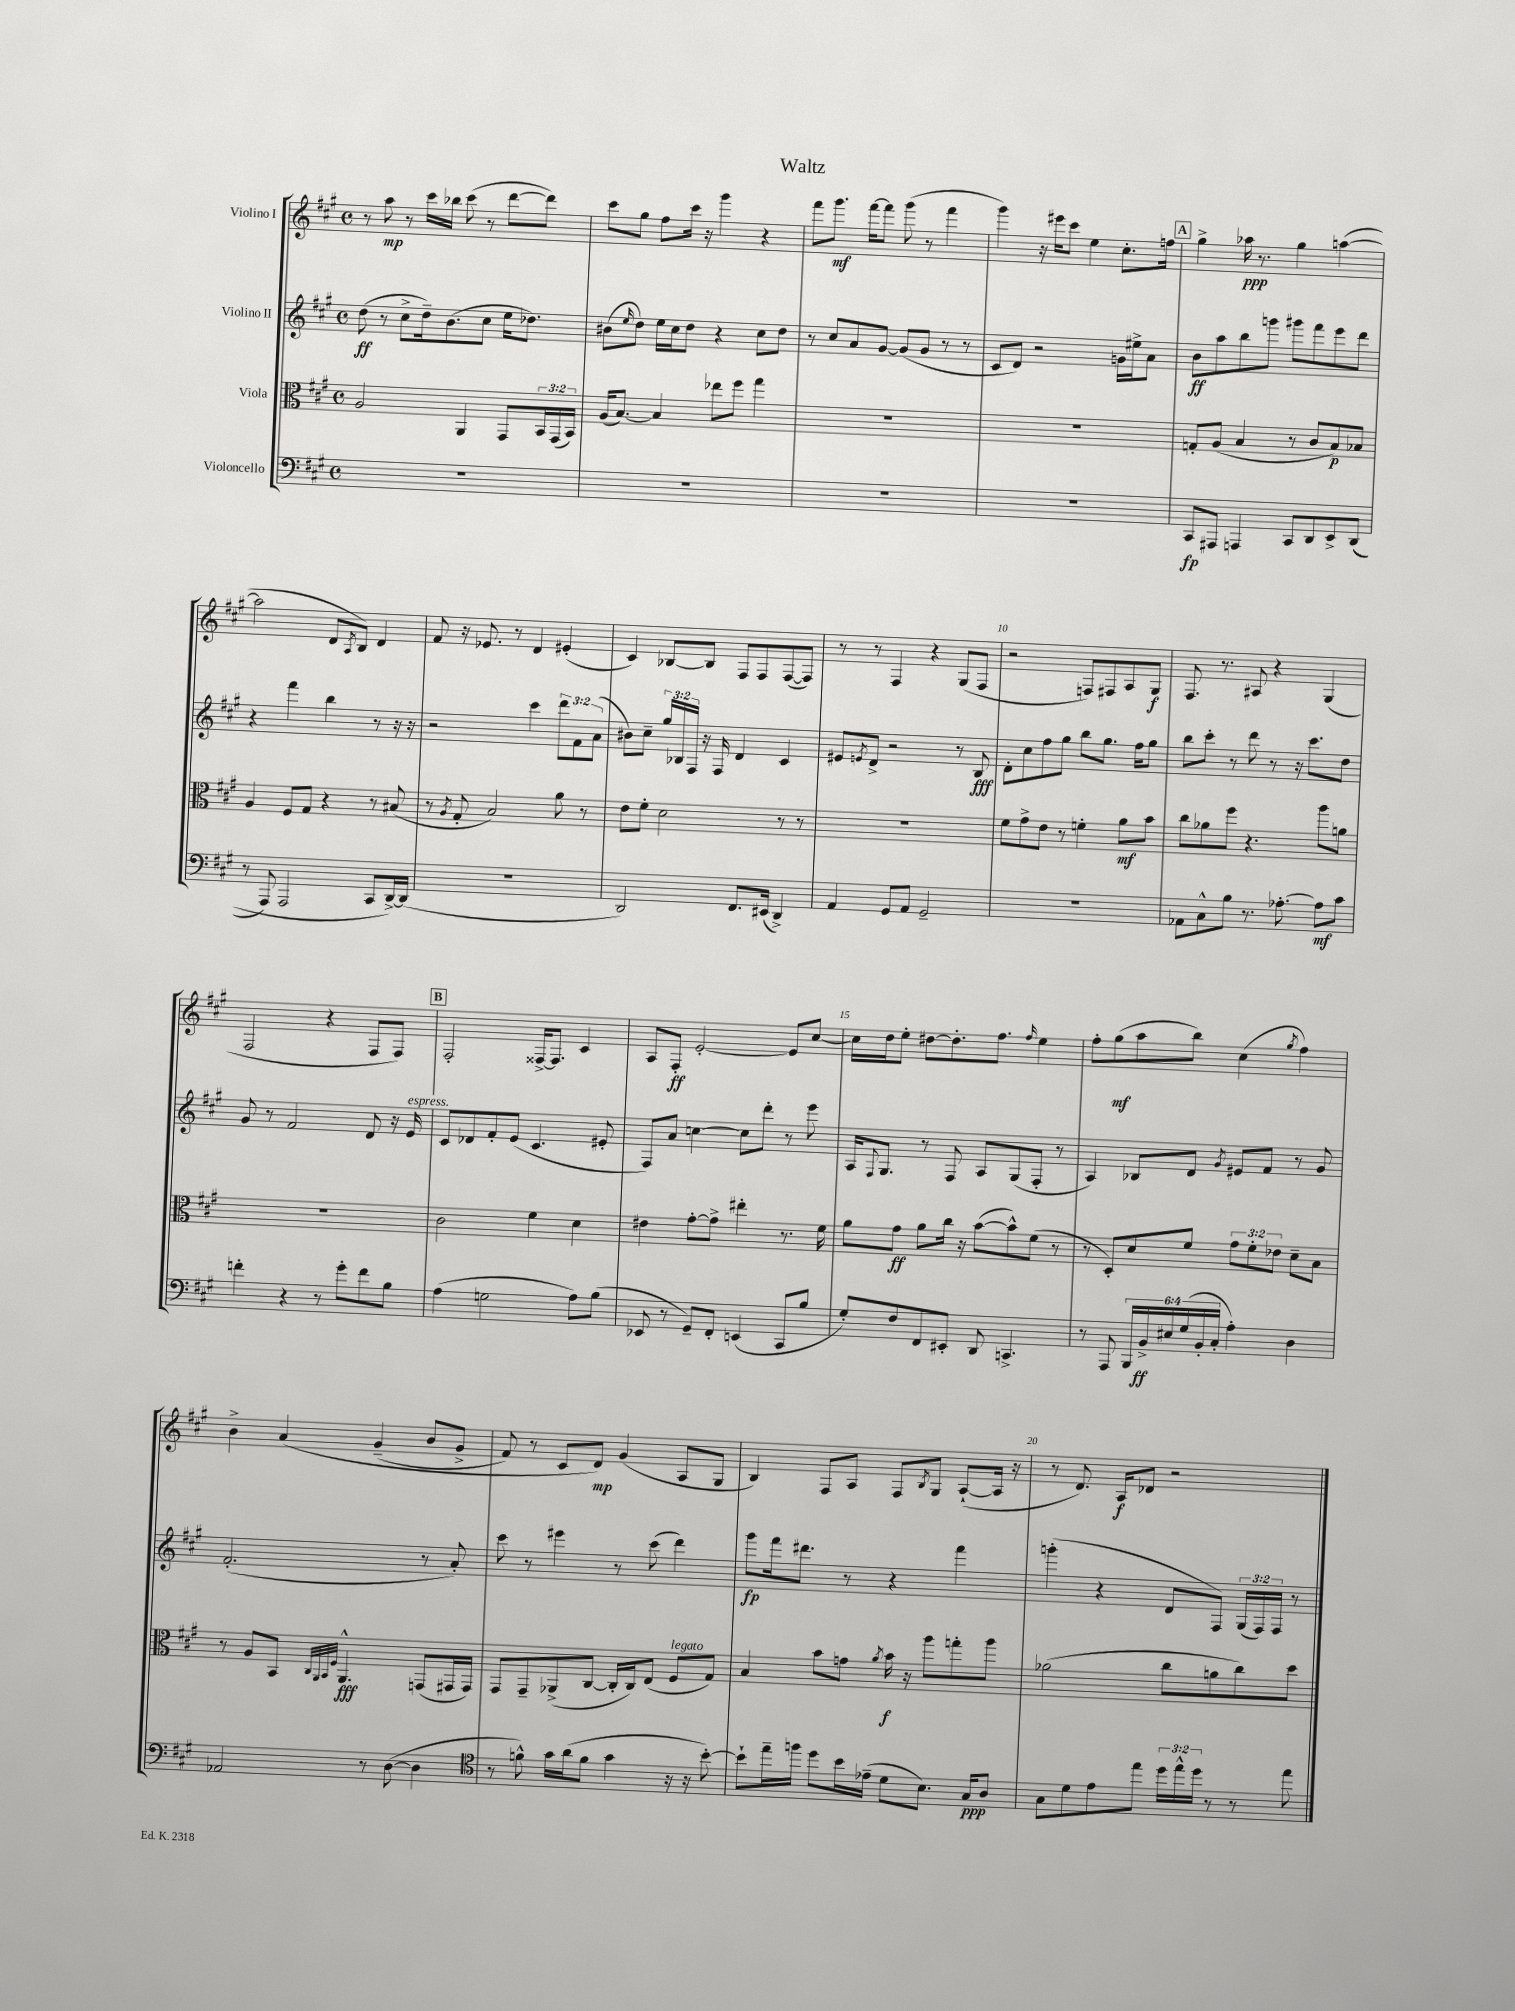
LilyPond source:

\header { title = "Waltz" }
<<
\new StaffGroup <<
\new Staff = "s0" \with { instrumentName = "Violino I" } {
    \clef treble \key a \major \defaultTimeSignature \time 4/4
    r8 a''8\mp r8 cis'''16 bes''16 cis'''8( r8 d'''8~ d'''8) |
    cis'''8 gis''8 fis''8 cis'''16 r16 gis'''4 r4 |
    fis'''8 gis'''8.\mf fis'''16~ fis'''8 gis'''8( r8 fis'''4 |
    gis'''4) r16 eis'''16 cis'''8 e''4 cis''8.-. f''16 |
    \mark \markup { \box "A" } gis''4-> aes''16\ppp r8. gis''4 a''4~( |
    a''2 d'8 \acciaccatura { a8 } b8) d'4 |
    fis'8 r16 ees'8. r8 d'4 eis'4-.( |
    cis'4) bes8~ bes8 fis8 fis8 fis8~( fis8) |
    r8 r8 fis4 r4 gis8( fis8 |
    r2 f8) fis8 a8 gis8\f |
    fis8. r8. ais8 r4 gis4( |
    fis2 r4 fis8 fis8) |
    \mark \markup { \box "B" } fis2-. fisis16~-> fisis8. cis'4 |
    a8 fis8-.\ff e'2~-. e'8 cis''8~ |
    cis''16 d''16 e''8-. dis''8~ dis''8.-. fis''8. \grace { fis''16 } e''4 |
    fis''8-. gis''8\mf( a''8 b''8) cis''4( \acciaccatura { gis''8 } fis''4) |
    b'4-> a'4\( gis'4--( b'8 gis'8-> |
    fis'8) r8 cis'8 d'8\mp\) gis'4( a8 gis8 |
    b4) fis8 a8 fis8 \acciaccatura { b8 } gis8 a8~-!( a16 r16 |
    r8 d'8.) a16\f des'8 r2 \bar "|." |
}
\new Staff = "s1" \with { instrumentName = "Violino II" } {
    \clef treble \key a \major \defaultTimeSignature \time 4/4 \override Staff.TupletNumber.text = #tuplet-number::calc-fraction-text
    d''8\ff( r8 cis''8-> d''16--) b'8.( cis''8 e''16 des''8.) |
    bis'8( \grace { e''16 } d''8) e''16 cis''16 d''8 r4 cis''8 d''8 |
    r8 cis''8 a'8 gis'8~ gis'8( gis'8 r8 r8 |
    cis'8 d'8) r2 g'16 eis''16-> a'8 |
    \mark \markup { \box "A" } b'8\ff a''8 b''8 g'''8 gis'''8 fis'''8 e'''8 d'''8 |
    r4 fis'''4 b''4 r8 r16 r16 |
    r2 cis'''4 \tuplet 3/2 { d'''8 fis'8 a'8( } |
    bis'8) cis''8-- \tuplet 3/2 { gis''16 bes16 fis16 } r16 fis16 d'4 cis'4 |
    eis'8 \acciaccatura { e'8 } d'8-> r2 r8 b8\fff |
    d'8-. cis''8 fis''8 gis''8 b''8 gis''8. fis''16 gis''8 |
    b''8 cis'''8-. r8 d'''8 r8 r16 cis'''8. d''8 |
    gis'8 r8 fis'2 d'8 r16 e'16^\markup { \italic "espress." } |
    \mark \markup { \box "B" } cis'8 des'8 fis'8-. e'8( cis'4. eis'8-. |
    fis8) a'8 c''4~ c''8 d'''8-. r8 e'''8 |
    a16 \appoggiatura { fis8 } gis8. r8 fis8 a8 gis8( fis8-. r8 |
    a4) bes8 d'8 \acciaccatura { gis'8 } eis'8 fis'8 r8 gis'8 |
    fis'2.-.( r8 a'8-.) |
    cis'''8 r8 eis'''4 r8 cis'''8( d'''4) |
    gis'''8\fp fis'''16 dis'''8. r8 r4 fis'''4 |
    g'''4-.( r4 d'8 fis8) \tuplet 3/2 { gis16( fis16) fis16 } r8 \bar "|." |
}
\new Staff = "s2" \with { instrumentName = "Viola" } {
    \clef alto \key a \major \defaultTimeSignature \time 4/4 \override Staff.TupletNumber.text = #tuplet-number::calc-fraction-text
    a2 a,4 gis,8 \tuplet 3/2 { b,16 gis,16( b,16) } |
    a16( b8.~) b4 ees''8 fis''8 gis''4 |
    R1 |
    R1 |
    \mark \markup { \box "A" } g8-. a8( b4 r8 cis'8 b8\p) bes8 |
    a4 fis8 gis8 r4 r8 bis8( |
    r8 \acciaccatura { a8 } gis8-. b2) a'8 r8 |
    e'8 fis'8-. d'2 r8 r8 |
    R1 |
    fis'8 gis'8-> e'8 r8 f'4-. a'8\mf b'8 |
    cis''8 aes'8 fis''8 r4. a''8 a'8 |
    R1 |
    \mark \markup { \box "B" } cis'2 fis'4 d'4 |
    eis'4 gis'8~-. gis'8-> eis''4-. r8. fis'16 |
    a'8 gis'8\ff a'8 cis''16 r16 b'8~( b'8-^) fis'8( r8 |
    r8 d8-.) d'8 fis'8 \tuplet 3/2 { gis'8 fis'8-. ees'8 } d'8-- b8 |
    r8 a8 b,8 \grace { cis32 a,32 b,32 fis32 } a,4.-^\fff g,8( gis,16 gis,16) |
    gis,8 gis,8-- aes,8->( cis8~ cis16-. cis16) e8( fis8^\markup { \italic "legato" } gis8) |
    b4 b'8 g'8 \acciaccatura { a'8 } b'16\f r16 a''8 g''8-. a''8 |
    aes'2( cis''8 a'8 cis''8) d''8 \bar "|." |
}
\new Staff = "s3" \with { instrumentName = "Violoncello" } {
    \clef bass \key a \major \defaultTimeSignature \time 4/4 \override Staff.TupletNumber.text = #tuplet-number::calc-fraction-text
    R1 |
    R1 |
    R1 |
    R1 |
    \mark \markup { \box "A" } cis,8\fp ais,,8 a,,4 cis,8 d,8 e,8-> d,8(\( |
    r8 a,,8) a,,2 cis,8 d,16~->\) d,16( |
    R1 |
    d,2) fis,8. eis,16( d,4->) |
    a,4 gis,8 a,8 gis,2-- |
    R1 |
    aes,8 cis8-^ b8 r8. aes8.~-. aes8\mf cis'8 |
    f'4-. r4 r8 gis'8-. f'8 b8 |
    \mark \markup { \box "B" } a4( g2 a8) b8( |
    ees,8 r8 gis,8--) fis,8-. e,4( cis,8 b8 |
    gis8-.) fis8 fis,8 eis,8-. d,8 c,4.-> |
    r8 a,,8 \tuplet 6/4 { b,,16 b,16->\ff eis16 gis16( b,16-. cis16-. } a4-.) d4 |
    aes,2 r8 d8~( d4 |
    \clef tenor r8 f'8-^) gis'16 a'16( f'8 gis'4 r16 r16 b'8~-.) |
    b'8-! e''16-- f''16 d''8 b'16 ees'16--( d'8 b8.) gis16\ppp a8 |
    gis8 d'8 e'8 e''8 \tuplet 3/2 { d''16 e''16-^ d''16 } r8 r8 e''8 \bar "|." |
}
>>
>>
\layout { \context { \Score \override BarNumber.break-visibility = ##(#f #t #t) barNumberVisibility = #(every-nth-bar-number-visible 5) } }
